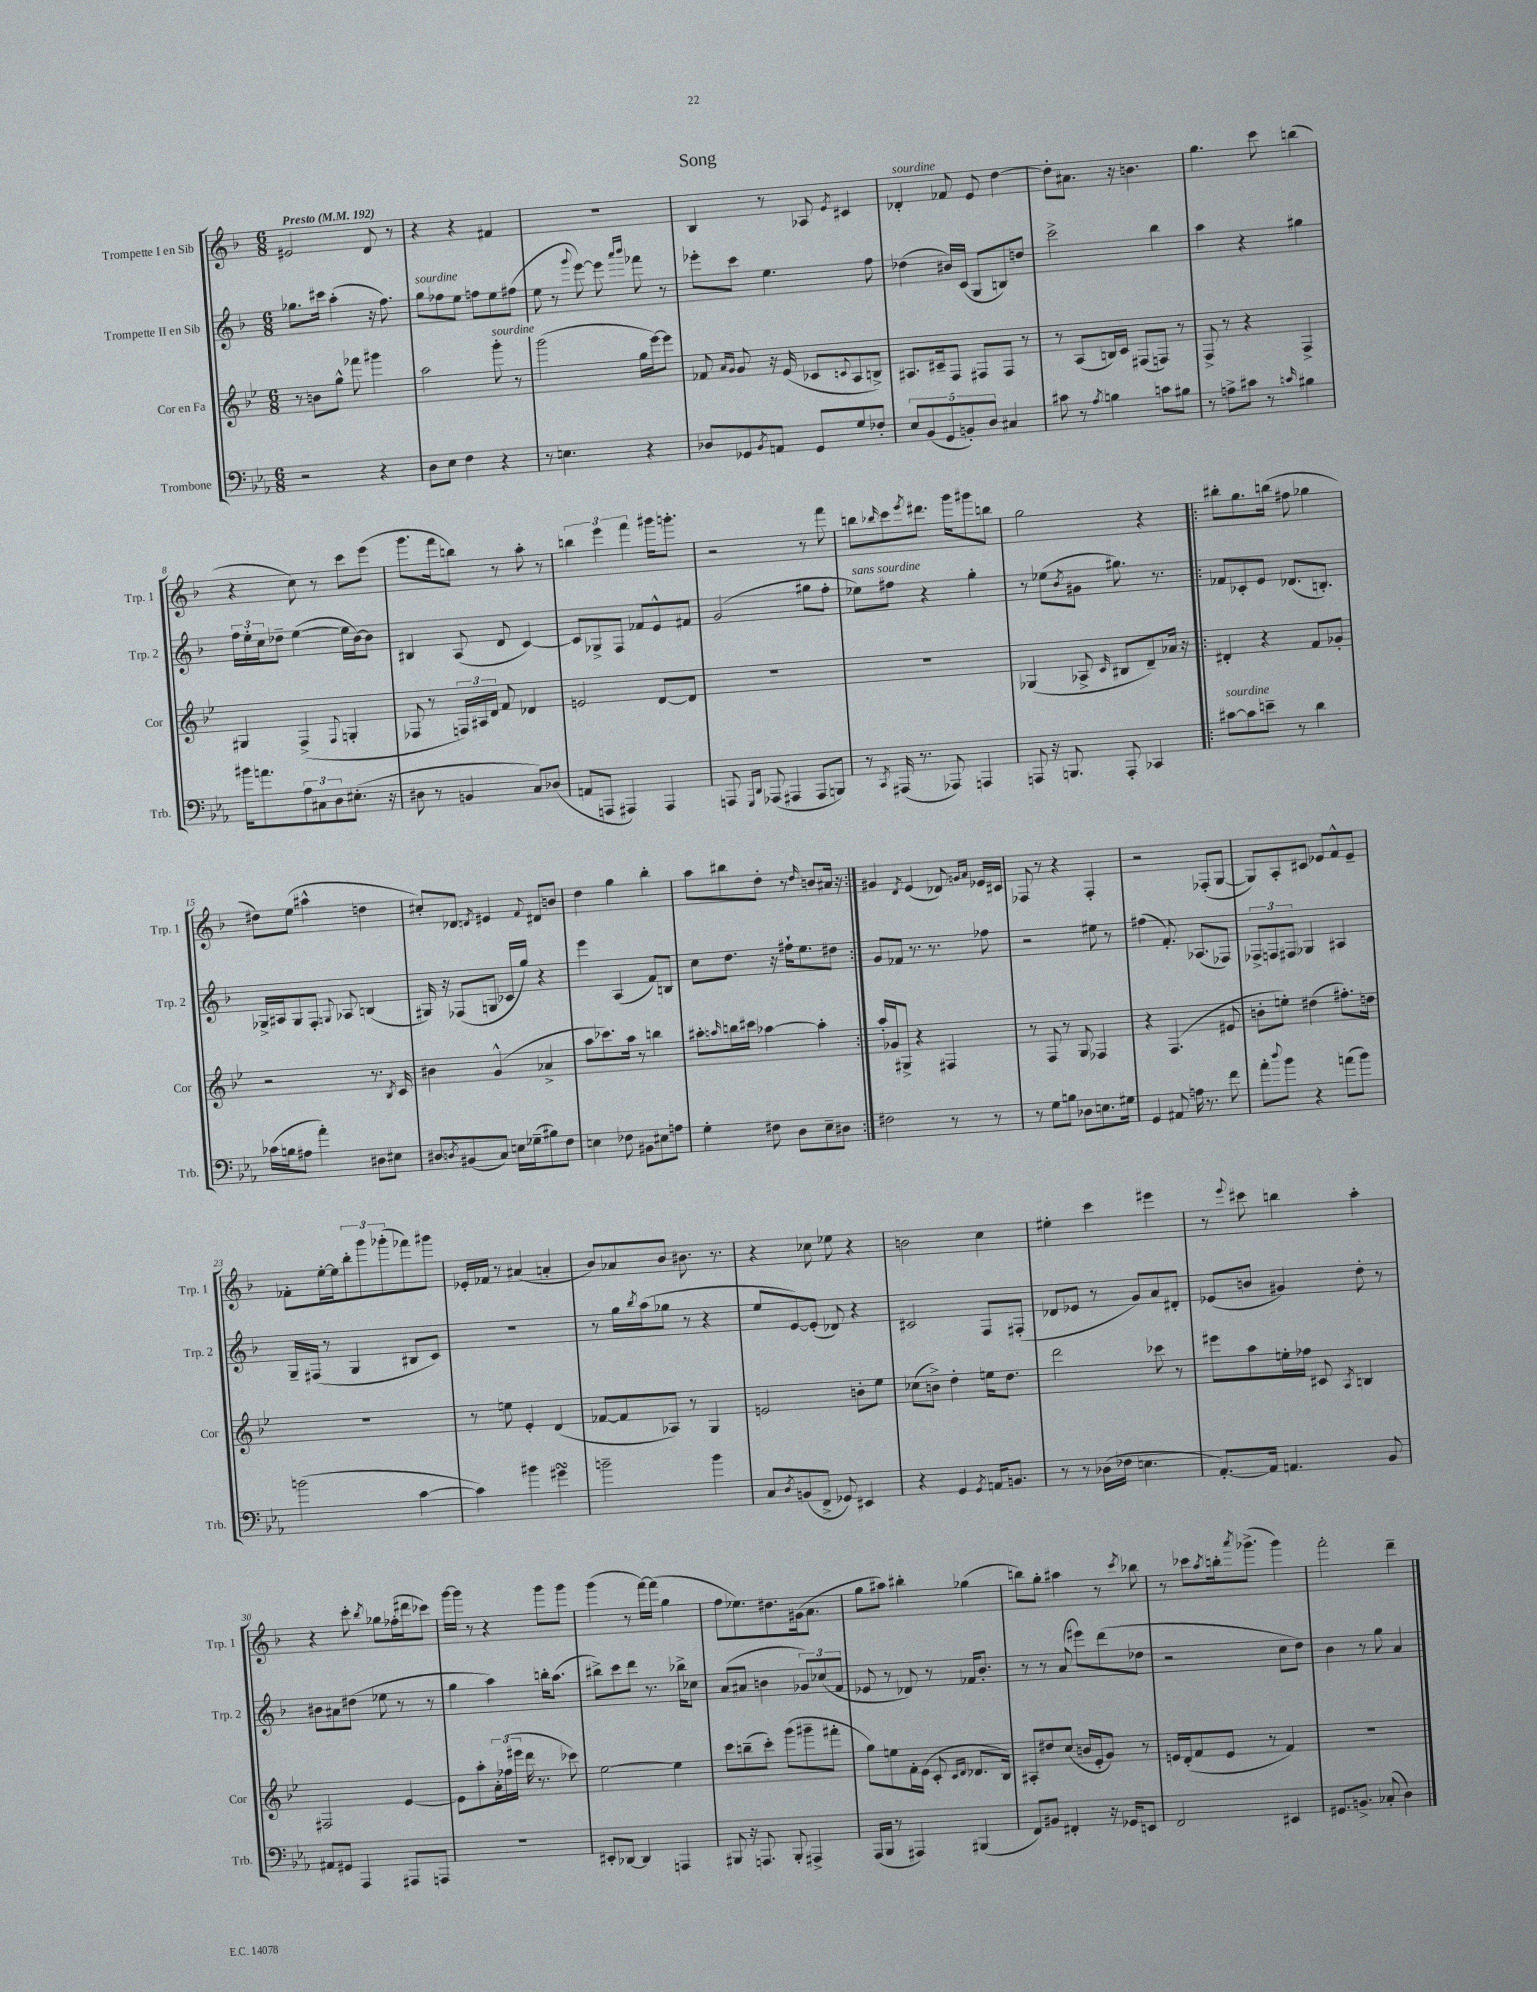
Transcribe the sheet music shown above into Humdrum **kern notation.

**kern	**kern	**kern	**kern
*part4	*part3	*part2	*part1
*staff4	*staff3	*staff2	*staff1
*I"Trombone	*I"Cor en Fa	*I"Trompette II en Sib	*I"Trompette I en Sib
*I'Trb.	*I'Cor	*I'Trp. 2	*I'Trp. 1
*clefF4	*clefG2	*clefG2	*clefG2
*k[b-e-a-]	*k[b-e-]	*k[b-]	*k[b-]
*M6/8	*M6/8	*M6/8	*M6/8
*MM192	*MM192	*MM192	*MM192
=1	=1	=1	=1
!	!	!	!LO:TX:a:B:t=Presto
2r	8r	8.gg-X\L	2e#X/
.	8bn\L	.	.
.	.	16ccc#X\Jk	.
.	8gg^^\J	(4aa'\	.
.	8fff-X\	.	.
4r	4ggg#X\	16r	8d/
.	.	8.ff\)	.
.	.	.	8r
=2	=2	=2	=2
!	!	!LO:TX:a:i:t=sourdine	!
8D\L	2aa\	8gg\L	4r
8E-\J	.	8ff-X\	.
4F\	.	8ee\J	4r
.	.	8ffn\L	.
!	!LO:TX:a:i:t=sourdine	!	!
4r	8ggg'\	8ee\	4f#X/
.	8r	(8ff#X\J	.
=3	=3	=3	=3
8r	(2ggg\	8ee\	2.r
4.En\	.	8r	.
.	.	8qqggg/	.
.	.	[8eee\)	.
.	.	8eee\]	.
.	.	16qqaaa/LL	.
.	.	16qqbbb-/JJ	.
4r	16gg\LL	8fff-X\	.
.	[16eee-\J)	.	.
.	8eee-\J]	8r	.
=4	=4	=4	=4
8D-X/L	8f-X/	8eee-X'\L	4B-/
.	16qqa/LL	.	.
.	16qqg/JJ	.	.
8GG-X/	8g/	8ccc\J	.
8qBB-/	.	.	.
8AAn/J	16r	4.ee\	8r
.	(16e-/	.	.
8GG-/L	8c-X/L	.	8A-X/
.	8qqcn/	.	8qe/
8G/	8A/	.	4c#X/
8F-X'/J	8Bn^/J)	8ff\	.
=5	=5	=5	=5
!	!	!	!LO:TX:a:i:t=sourdine
10E-/L	8.A#X/L	(4dd-X\	4d-X'/
(10BB-/	.	.	.
.	16c#X~/k	.	.
10GG/	.	.	.
.	8F/J	16b#X/LL)	8f-X/
10BBn'/)	.	.	.
.	.	(16c/JJ	.
.	8F#X/L	8G/L	8e/
10D/J	.	.	.
4C#X/	8F#/J	8Bn/)	[4dd\
.	8r	8ddn/J	.
=6	=6	=6	=6
8c#X\	8r	2ccc^\	8dd'\L]
8r	(8A/L	.	8.a#X\J
8qA-/	.	.	.
4Bn\	16Bn/L)	.	.
.	16c/JJ	.	16r
.	(8F#X/L	.	4.bn\
8cn\L	8Fn/J)	4bb-\	.
8B#X\J	8r	.	.
=7	=7	=7	=7
8r	8F^/	4aa\	4.gg\
8An^\L	8r	.	.
8c#X\J	4r	4r	.
8r	.	.	8ccc\
16qqcn/	.	.	.
4B#X\	4F^/	4gg#X\	(4bbn\
!!LO:LB:g=z
=8	=8	=8	=8
16b#X\KL	4G#X/	24ff\LL	4r
.	.	24ee'\	.
8.an\	.	.	.
.	.	24cc\J	.
.	.	8dd-X~\J	.
12A-\	(4F^/	([4ee\	8cc\)
12C#X\	.	.	.
.	.	.	8r
12D\	.	.	.
.	8qqF/	.	.
(8.E#X'\J	4Gn'/	16ee\LL]	8ccc\L
.	.	[16b-\J)	.
.	.	8b-\J]	(8eee\J
16r	.	.	.
=9	=9	=9	=9
8D#X\	8F-X/	4B#X/	8.ggg\L
8r	8r	.	.
.	.	.	16fff\k
4BBn/	24Fn/LL)	(8A/	8bbn\J)
.	24A#X/	.	.
.	24d/JJ	.	.
.	8f/	8d/	8r
8C/L)	4d-X/	[4c/)	8aa'\
(8D-X/J	.	.	8r
=10	=10	=10	=10
8AAn/L	2en/	8c/L]	6bbn\
8AAAn/J	.	8G-X^/	.
.	.	.	6eee\
4AAA#X/)	.	8F/J	.
.	.	.	6fff\
.	.	8f-X/L	.
4AAA#/	[8d/L	8e^^/	16ggg#X\KL
.	.	.	8.gggn'\J
.	8d/J]	8f#X/J	.
=11	=11	=11	=11
8AAAn/	2.r	(2g/	2r
16qqGGG/LL	.	.	.
16qqDD/JJ	.	.	.
(8AAA-X/	.	.	.
4AAA#X/	.	.	.
8AAA#/L	.	8gg#X\L	8r
8BBBn/J)	.	8ff'\J	8fff\
=12	=12	=12	=12
!	!	!LO:TX:a:i:t=sans sourdine	!
8r	2.r	8ee-X\L)	8bbn\L
8qCC/	.	.	16qqbb-X/
(16AAA#X/	.	8ff#X\J	8ccc\
8.r	.	.	.
.	.	.	8qeee/
.	.	4r	8.ddd#X\J
8AAA-X/)	.	.	.
.	.	.	16ggg\KL
4AAAn/	.	4gg'\	8ggg#X\
.	.	.	8bbn\J
=13	=13	=13	=13
8AAAn/	(4G-X/	8r	2gg\
16r	.	(8ee-X\L	.
8.BBBn/	.	.	.
.	.	8qb-/	.
.	8A-X^/	8g#X\J	.
.	16qqc/	.	.
8AAA'/	8B#X/L	8.gg#X\)	.
4CC-X/	8d~/)	.	4r
.	.	8.r	.
.	16a-X/Jk	.	.
.	16r	.	.
=14!|:	=14!|:	=14!|:	=14!|:
!LO:TX:a:i:t=sourdine	!	!	!
[8c#X\L	4d#X'/	8f-X/L	8bb#X'\L
8c#\]	.	8c-X'/	8.gg\
8en~\J	4r	8e/J	.
.	.	.	(16bbn\Jk
8r	.	(8.d-X/L	8ff#X\
4d\	8f/L	.	4gg-X\
.	.	8.Bn'/J)	.
.	8g-X'/J	.	.
!!LO:LB:g=z
=15	=15	=15	=15
(16c-X\LL	2r	16G-X^/LL	8dd#X\L)
16Bn\J	.	16A#X/J	.
8A#X\J	.	8G-/	(8ee\J
4a-'\)	.	8F'/J	4aa#X^^\
.	.	8qqGn/	.
.	.	8A-X/	.
8D#X\L	8.r	(4Bn/	4ddn\
8E#X\J	.	.	.
.	8qB-/	.	.
.	16c/	.	.
=16	=16	=16	=16
8D#X/L	4b#X\	16G#X/)	8cc#X'/L)
.	.	16r	.
8qDn/	.	.	.
(8BB#X/	.	(8F-X/L	8d-X/J
.	.	.	8qdn/
8C/J)	(4g^^/	8Gn/J	4e#X/
16En\LL	.	16c-X/LL	.
(16G-X~\J	.	16gg/JJ)	.
.	.	.	8qqf/
8B#X\)	4a-X^/	4r	8d#X/L
8F\J	.	.	8bn/J
=17	=17	=17	=17
4En\	8aa\L	4eee\	4dd\
.	8.ccc-X\)	.	.
8F-X\	.	(4A/	4gg\
.	16aa\Jk	.	.
8BB#X\L	8r	.	.
8E#X\	4bbn\	8f/L)	4bb-'\
8An\J	.	8Bn/J	.
=18	=18	=18	=18
4G'\	8aa#X'\L	8cc\L	8aa\L
.	16qqaan/	.	.
.	16bbn\L	8.dd\J	8bb#X\
.	16ccc#X\JJ	.	.
8F#X\	[4aa-X\	.	8dd'\J
.	.	16r	.
8D\L	.	16ff#X`\KL	8r
.	.	8.ee\	.
.	.	.	16qqdd/
8E-~\	4aa-'\]	.	8bn/L
8D#X\J	.	8dd#X\J	16a#X/Jk
.	.	.	16r
=19:|!	=19:|!	=19:|!	=19:|!
2F#X\	16aa'/LL	8g/L	4g#X/
.	16g-X/J	.	.
.	8G#X^/J	8f-X/J	.
.	.	.	8qd/
.	4r	8.r	(4e/
.	.	8.r	.
8r	4F#X/	.	8d-X/)
.	.	.	16qqgn/LL
.	.	.	16qqa/JJ
8r	.	8ff-X\	16e-X/LL
.	.	.	16c#X/JJ
=20	=20	=20	=20
8r	8r	2r	8F-X/
8G\L	8F/	.	8r
8Bn\J	8r	.	4r
8D-X\L	8G/	.	.
8.En\	4F-X/	8ee#X\	4F-'/
.	.	8r	.
16G#X\Jk	.	.	.
=21	=21	=21	=21
4GG/	4r	(4ff#X\	2r
8AA#X/	(4.F/	8.f'/)	.
16An\	.	.	.
8.r	.	(8.A-X/L	.
.	.	.	(8F-X'/L
8f\	8e#X/	8F-X/J)	[8G/J
=22	=22	=22	=22
8a-'\L	8bn'\L	12F-X^/L	8G/L])
.	.	12Fn/	.
8qqdd/	.	.	.
8b-\J	8een'\J)	.	8A'/
.	.	12F#X/J	.
4r	(4dd#X\	4G-X/	8c#X/J
.	.	.	8e-X/L
(8an\L	8.ff#X'\L)	4A#X/	8f^^/
8b-\J)	.	.	8e-~/J
.	16ddn\Jk	.	.
!!LO:LB:g=z
=23	=23	=23	=23
(2bn\	2.r	16G~/LL	8f-X'\L
.	.	(16F#X/JJ	.
.	.	8r	[16ee'\L
.	.	.	16ee\J]
.	.	4G/	12bb-'\
.	.	.	12ggg\
.	.	.	(12ggg-X'\
[4c\	.	8B#X/L	8fff-X\)
.	.	8c/J)	8ggg#X\J
=24	=24	=24	=24
4c\])	8r	2.r	16e-X'/LL
.	.	.	16f-X/JJ
.	8een\	.	8r
4b#X\	4e-'/	.	(4a#X/
4g#XsSsS\	(4d/	.	4an'/
=25	=25	=25	=25
2bn~\	[8f-X/L	8r	8b-/L)
.	8f-/]	16gg\LL	8a-X/
.	.	8qbb-/	.
.	.	(16aa\J	.
.	8A-X/J)	8gg-X\J	8b-/J
.	8r	8r	8.b#X\
4b\	4G/	4r	.
.	.	.	8.r
=26	=26	=26	=26
8C/L	2en/	8ee/L	4r
8qD/	.	.	.
(8BBn/	.	[8e/)	.
8FF^/J	.	(8e'/J]	8cc-X\
8GG-X/)	.	8d-X/)	8ee-X\
4EE#X/	8bn'\L	4r	4r
.	8ee-\J	.	.
=27	=27	=27	=27
4r	(8cc-X\L	2c#X/	2bn\
.	8bn^\J)	.	.
4GG/	4dd'\	.	.
8qGG/	.	.	.
16AAn/KL	16een\KL	8F/L	4cc\
8.BBn/J	8.dd\J	.	.
.	.	(8F#X'/J	.
=28	=28	=28	=28
8r	2ddd\	8d-X/L	4ee#X'\
8r	.	8e-X/J	.
(16D-X\LL	.	8r	4ccc\
16F-X\JJ	.	.	.
4.En\	.	8g/L)	.
.	8ccc-X\	8a/	4eee#X\
.	8r	8d#X'/J	.
=29	=29	=29	=29
[8.AA-'/L)	8eee#X\L	(8e-X/L	8r
.	.	.	8qqeee/
.	8aa\	8bn/J	8ccc#X\
16AA-/Jk]	.	.	.
4.AAn/	16een'\L	4g#X/)	4bbn\
.	16ff-X\JJ	.	.
.	8c#X/	.	.
.	8qA/	.	.
.	4Bn/	8dd'\	4aa'\
8BB-/	.	8r	.
!!LO:LB:g=z
=30	=30	=30	=30
8AA#X/L	2F#X/	8b#X\L	4r
8GG#X/J	.	8a#X\	.
4AAA-/	.	(8dd#X\J	8ccc'\
.	.	.	8qbb-/
.	.	8ee-X\	8gg-X\L
8AAA#X/L	[4e-/	8r	(16ff-X'\L
.	.	.	16ddd#X\J
8AAAn/J	.	8r	8ccc-X\J)
=31	=31	=31	=31
2.r	8e-\L]	4gg\	[16ggg\LL
.	.	.	16ggg\JJ]
.	8aa'\	.	8r
.	24a'\L	4aa\)	4r
.	(24ff-X\	.	.
.	24eee#X\JJ	.	.
.	16ddd\	.	.
.	8.r	.	.
.	.	16bbn'\KL	8ggg\L
.	.	(8.aa\J	.
.	8ccc-X\)	.	8ggg\J
=32	=32	=32	=32
8EE#X'/L	[2ee-\	8bb#X^\L)	(4ggg\
[8DD-X/J	.	8ccc\	.
4DD-/]	.	8ddd\J	8r
.	.	8.r	[16fff\LL)
.	.	.	(16fff\JJ]
4AAAn/	4ee-\]	.	4gg\
.	.	16bb-X^\KL	.
.	.	8cc-X\J	.
=33	=33	=33	=33
8BBB#X/	8ccc\L	(8a/L	8ff\L
16r	(8bbn~\	8a#X/J	8.ee-X\)
8.AAAn/	.	.	.
.	8ccc'\J)	4bn\	.
.	.	.	8.dd#X\
8BBB#'/	(8ggg\L	.	.
4AAA#X^/	8ggg#X~\	12g-X/L)	(16g#X\k
.	.	.	8.a\J
.	.	(12cc-X/	.
.	8fff#X'\J	.	.
.	.	12f/J	.
=34	=34	=34	=34
(16AAA-/LL	8gg\L)	8e-X/	8gg\L
16BBB-/JJ	.	.	.
8r	8een\	8r	8aa#X\J)
4AAA#X/)	16f'\L	8d-X/)	4bb#X'\
.	(16e-\JJ	.	.
.	8c'/	8r	.
.	16qqc/LL	.	.
.	16qqd/JJ	.	.
(4BBB#X/	8.d-X/L	16f-X/KL	(4gg-X\
.	.	8.b-'/J	.
.	16B-/Jk)	.	.
=35	=35	=35	=35
8FF/L)	8A#X'/L	8r	8bbn\L)
8BB#X/J	8dd#X/	8r	8gg'\J
4FF#X'/	(8cc/J	(8a/	4aa#X\
.	16bn/LL	8eee#X\L)	.
.	16e-'/J	.	.
16r	8g/J)	(8ddd\	8r
16GG-X/KL	.	.	.
.	.	.	8qccc/
8EEn/J	8r	8dd-X\J	8bb-X\
=36	=36	=36	=36
2FF/	16en/LL	2r	8r
.	(16d'/J	.	.
.	8f/	.	8ccc-X\L
.	.	.	8qaa/
.	8e/J	.	16bbn'\k
.	.	.	8qaaa/
.	.	.	(8.ggg-X^\J
.	8r	.	.
4EE#X/	4f/)	8cc\L	4ggg-\)
.	.	8dd\J)	.
=37	=37	=37	=37
8.GG#X/L	2.r	4b-\	2fff'\
8.BBn^/J	.	.	.
.	.	8r	.
(8C-X'/	.	8gg\	.
4D\)	.	4a/	4ddd~\
==	==	==	==
*-	*-	*-	*-
